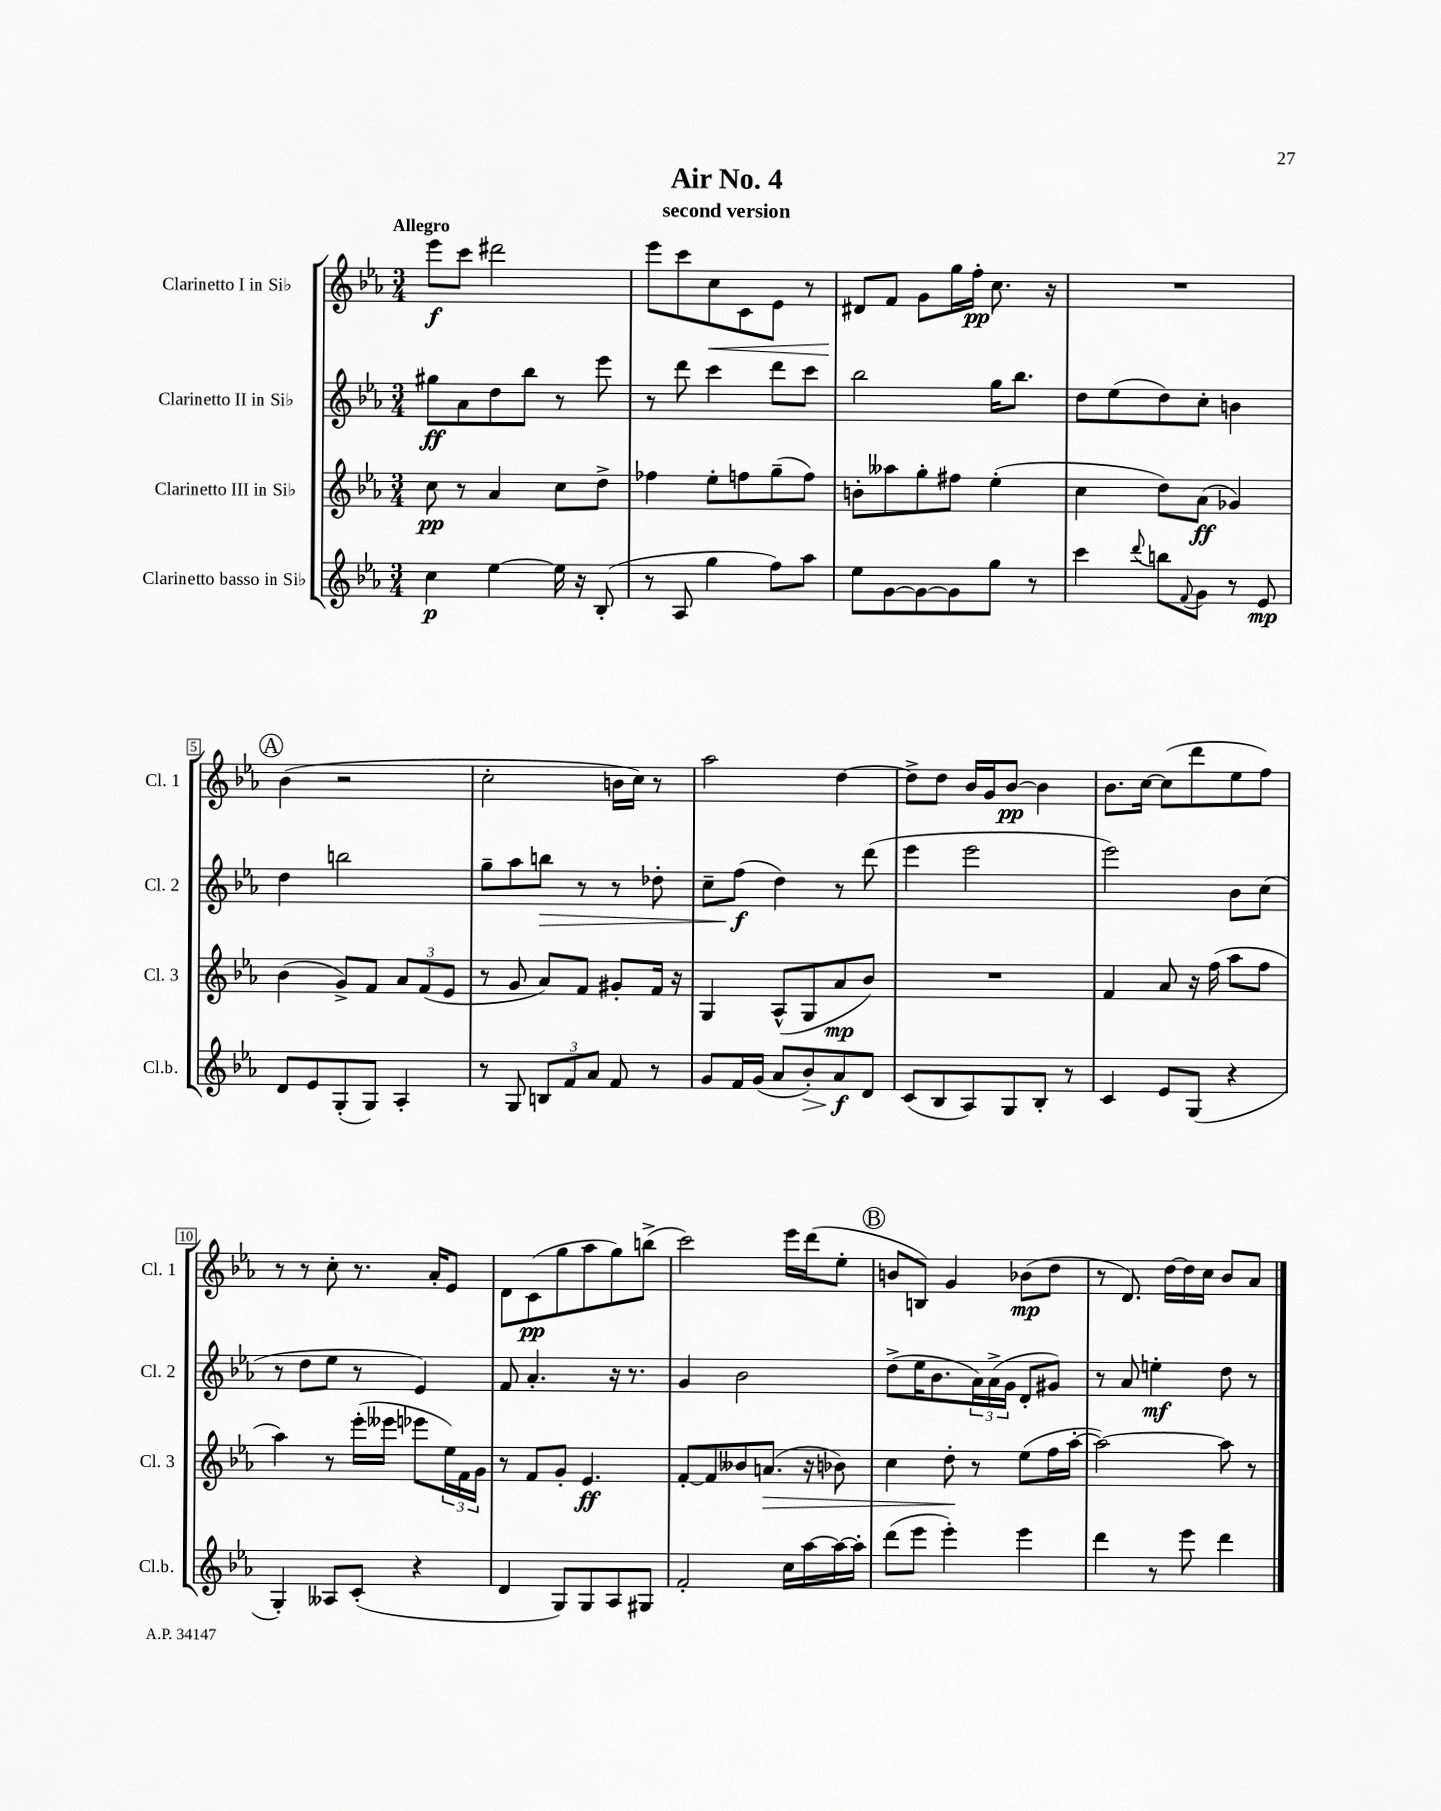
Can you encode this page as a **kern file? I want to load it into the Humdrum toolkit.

**kern	**dynam	**kern	**dynam	**kern	**dynam	**kern	**dynam
*part4	*part4	*part3	*part3	*part2	*part2	*part1	*part1
*staff4	*staff4	*staff3	*staff3	*staff2	*staff2	*staff1	*staff1
*I"Clarinetto basso in Si♭	*	*I"Clarinetto III in Si♭	*	*I"Clarinetto II in Si♭	*	*I"Clarinetto I in Si♭	*
*I'Cl.b.	*	*I'Cl. 3	*	*I'Cl. 2	*	*I'Cl. 1	*
*clefG2	*	*clefG2	*	*clefG2	*	*clefG2	*
*k[b-e-a-]	*	*k[b-e-a-]	*	*k[b-e-a-]	*	*k[b-e-a-]	*
*M3/4	*	*M3/4	*	*M3/4	*	*M3/4	*
=1	=1	=1	=1	=1	=1	=1	=1
!	!	!	!	!	!	!LO:TX:a:B:t=Allegro	!
4cc\	p	8cc\	pp	8gg#X\L	ff	8eee-\L	f
.	.	8r	.	8a-\	.	8ccc\J	.
[4ee-\	.	4a-/	.	8dd\	.	2ddd#X\	.
.	.	.	.	8bb-\J	.	.	.
16ee-\]	.	8cc\L	.	8r	.	.	.
16r	.	.	.	.	.	.	.
(8B-'/	.	8dd^\J	.	8eee-\	.	.	.
=2	=2	=2	=2	=2	=2	=2	=2
8r	.	4ff-X\	.	8r	.	8eee-\L	.
8A-/	.	.	.	8ddd\	.	8ccc\	.
!	!	!	!	!	!	!	!LO:HP:b
4gg\	.	8ee-'\L	.	4ccc\	.	8cc\	<
.	.	8ffn\	.	.	.	8c\	.
8ff\L)	.	(8gg~\	.	8ddd\L	.	8e-\J	.
8aa-\J	.	8ff\J)	.	8ccc\J	.	8r	.
=3	=3	=3	=3	=3	=3	=3	=3
8ee-\L	.	8bn'\L	.	2bb-\	.	8d#X/L	.
[8g\	.	8aa--X\	.	.	.	8f/J	[
8g\_	.	8gg'\	.	.	.	8g\L	.
8g\]	.	8ff#X\J	.	.	.	16gg\L	.
.	.	.	.	.	.	16ff'\JJ	pp
8gg\J	.	(4ee-'\	.	16gg\KL	.	8.cc\	.
.	.	.	.	8.bb-\J	.	.	.
8r	.	.	.	.	.	.	.
.	.	.	.	.	.	16r	.
=4	=4	=4	=4	=4	=4	=4	=4
4ccc\	.	4cc\	.	8dd\L	.	2.r	.
.	.	.	.	(8ee-\	.	.	.
8qqddd/	.	.	.	.	.	.	.
8bbn\L	.	8dd\L)	.	8dd\)	.	.	.
8qqf/	.	.	.	.	.	.	.
8g\J	.	(8a-\J	ff	8cc'\J	.	.	.
8r	.	4g-X/)	.	4bn\	.	.	.
8e-/	mp	.	.	.	.	.	.
!!LO:LB:g=z
!!LO:REH:place=s1:t=A
=5	=5	=5	=5	=5	=5	=5	=5
8d/L	.	(4b-\	.	4dd\	.	(4b-\	.
8e-/	.	.	.	.	.	.	.
(8G'/	.	8g^/L)	.	2bbn\	.	2r	.
8G/J)	.	8f/J	.	.	.	.	.
4A-'/	.	12a-/L	.	.	.	.	.
.	.	(12f/	.	.	.	.	.
.	.	12e-/J	.	.	.	.	.
=6	=6	=6	=6	=6	=6	=6	=6
8r	.	8r	.	8gg~\L	.	2cc'\	.
8G/	.	8g/	.	8aa-\	.	.	.
!	!	!	!	!	!LO:HP:b	!	!
12Bn/L	.	8a-/L)	.	8bbn\J	>	.	.
12f/	.	.	.	.	.	.	.
.	.	8f/J	.	8r	.	.	.
12a-/J	.	.	.	.	.	.	.
8f/	.	8g#X'/L	.	8r	.	16bn\LL	.
.	.	.	.	.	.	16cc\JJ)	.
8r	.	16f/Jk	.	8dd-X'\	.	8r	.
.	.	16r	.	.	.	.	.
=7	=7	=7	=7	=7	=7	=7	=7
8g/L	.	4G/	.	8cc~\L	.	2aa-\	.
16f/L	.	.	.	(8ff\J	f	.	.
(16g/JJ	.	.	.	.	.	.	.
8a-/L	.	(8A-^^/L	.	4dd\)	]	.	.
!	!LO:HP:b	!	!	!	!	!	!
8b-'/)	>	8G/	.	.	.	.	.
8a-/	f	8a-/	mp	8r	.	[4dd\	.
8d/J	]	8b-/J)	.	(8ddd\	.	.	.
=8	=8	=8	=8	=8	=8	=8	=8
(8c/L	.	2.r	.	4eee-\	.	8dd^\L]	.
8B-/	.	.	.	.	.	8dd\J	.
8A-/)	.	.	.	2eee-\	.	16b-/LL	.
.	.	.	.	.	.	16g/J	.
8G/	.	.	.	.	.	[8b-/J	pp
8B-'/J	.	.	.	.	.	4b-\]	.
8r	.	.	.	.	.	.	.
=9	=9	=9	=9	=9	=9	=9	=9
4c/	.	4f/	.	2eee-\)	.	8.b-\L	.
.	.	.	.	.	.	[16cc\Jk	.
8e-/L	.	8a-/	.	.	.	(8cc\L]	.
(8G/J	.	16r	.	.	.	8ddd\	.
.	.	(16ff\	.	.	.	.	.
4r	.	8aa-\L	.	8b-\L	.	8ee-\	.
.	.	8ff\J	.	(8cc\J	.	8ff\J)	.
!!LO:LB:g=z
=10	=10	=10	=10	=10	=10	=10	=10
4G'/)	.	4aa-\)	.	8r	.	8r	.
.	.	.	.	8dd\L	.	8r	.
8A--X/L	.	8r	.	8ee-\J	.	8cc'\	.
(8c'/J	.	(16eee-'\LL	.	8r	.	8.r	.
.	.	16eee--X\JJ	.	.	.	.	.
4r	.	8eee-X\L	.	4e-/)	.	.	.
.	.	.	.	.	.	16a-'/KL	.
.	.	24ee-\L)	.	.	.	8e-/J	.
.	.	24f\	.	.	.	.	.
.	.	24g\JJ	.	.	.	.	.
=11	=11	=11	=11	=11	=11	=11	=11
4d/	.	8r	.	8f/	.	8d\L	.
.	.	8f/L	.	4.a-'/	.	(8c\	pp
8G/L)	.	8g'/J	.	.	.	8gg\	.
8G/	.	4.e-/	ff	.	.	8aa-\	.
8A-/	.	.	.	16r	.	8gg\)	.
.	.	.	.	8.r	.	.	.
8G#X/J	.	.	.	.	.	(8bbn^\J	.
=12	=12	=12	=12	=12	=12	=12	=12
2f'/	.	[8f'/L	.	4g/	.	2ccc\)	.
.	.	8f/]	.	.	.	.	.
.	.	8b--X/	.	2b-\	.	.	.
!	!	!	!LO:HP:b	!	!	!	!
.	.	(8.an/J	>	.	.	.	.
16cc\LL	.	.	.	.	.	16eee-\LL	.
[16aa-\	.	16r	.	.	.	(16ddd\J	.
16aa-\_	.	8b-X\)	.	.	.	8ee-'\J	.
16aa-'\JJ]	.	.	.	.	.	.	.
!!LO:REH:place=s1:t=B
=13	=13	=13	=13	=13	=13	=13	=13
(8ddd\L	.	4cc\	.	(8dd^\L	.	8bn/L	.
8eee-\J	.	.	.	16ee-\K	.	8Bn/J)	.
.	.	.	.	8.b-\	.	.	.
4eee-'\)	.	8dd'\	.	.	.	4g/	.
.	.	8r	]	24a-\L)	.	.	.
.	.	.	.	(24a-^\	.	.	.
.	.	.	.	24g\JJ	.	.	.
4eee-\	.	(8ee-\L	.	8d'/L	.	(8b-X\L	mp
.	.	16ff\L	.	8g#X/J)	.	8dd\J	.
.	.	[16aa-'\JJ	.	.	.	.	.
=14	=14	=14	=14	=14	=14	=14	=14
4ddd\	.	2aa-\_)	.	8r	.	8r	.
.	.	.	.	8a-/	.	8.d/)	.
8r	.	.	.	4een'\	mf	.	.
.	.	.	.	.	.	[16dd\LL	.
8eee-\	.	.	.	.	.	16dd\]	.
.	.	.	.	.	.	16cc\JJ	.
4ddd\	.	8aa-\]	.	8dd\	.	8b-/L	.
.	.	8r	.	8r	.	8a-/J	.
==	==	==	==	==	==	==	==
*-	*-	*-	*-	*-	*-	*-	*-
